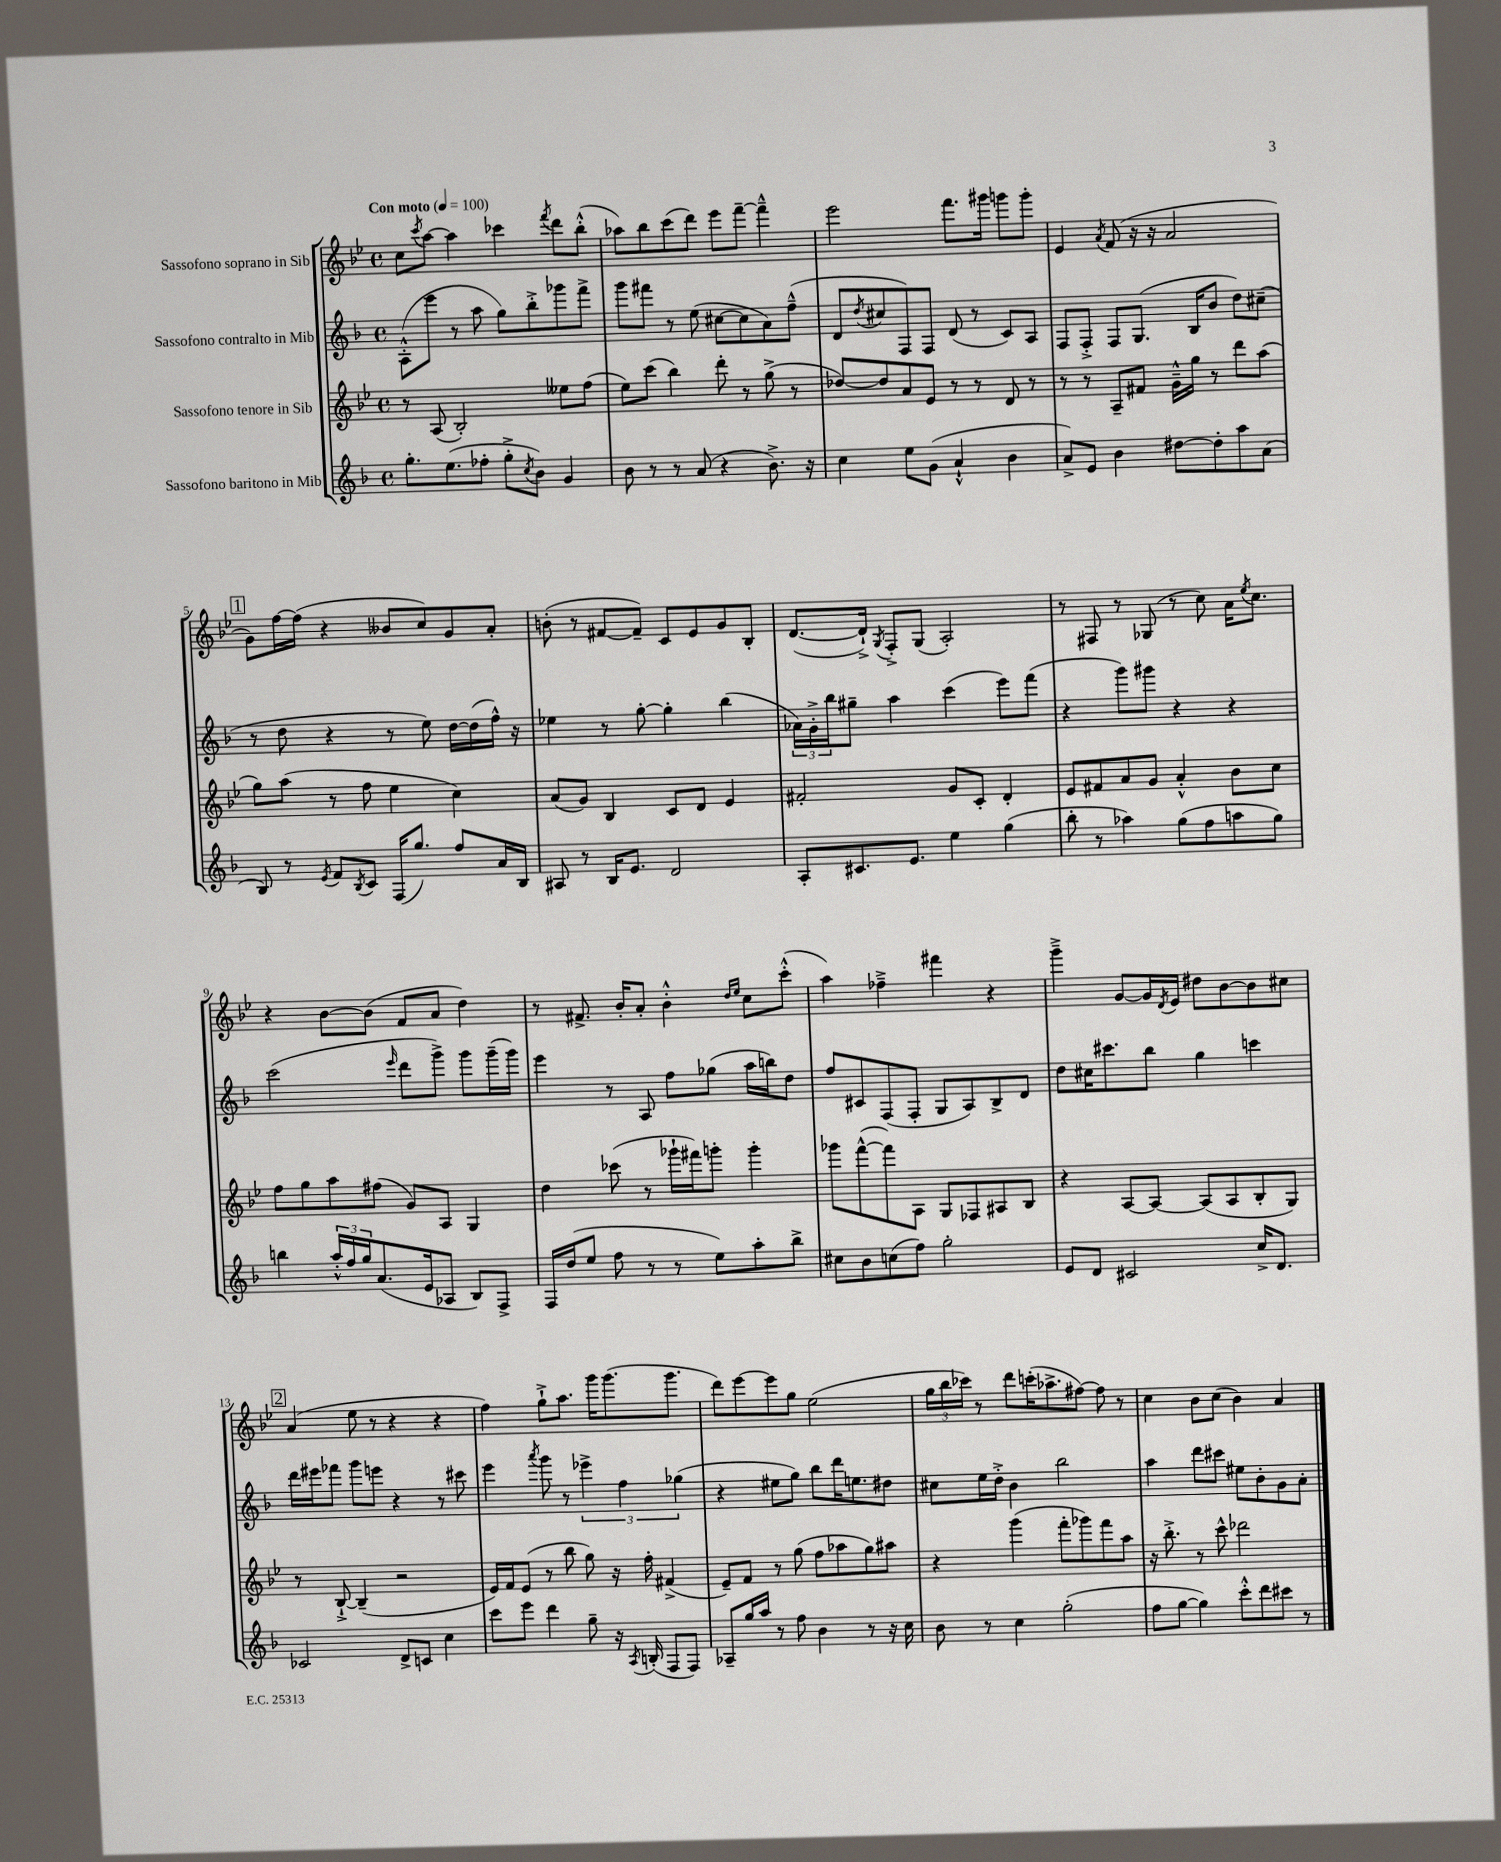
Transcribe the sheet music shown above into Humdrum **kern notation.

**kern	**kern	**kern	**kern
*staff4	*staff3	*staff2	*staff1
*clefG2	*clefG2	*clefG2	*clefG2
*k[b-]	*k[b-e-]	*k[b-]	*k[b-e-]
*M4/4	*M4/4	*M4/4	*M4/4
*met(c)	*met(c)	*met(c)	*met(c)
*MM100	*MM100	*MM100	*MM100
8.gg'\L	8r	(8A'^^\L	8cc\L
.	.	.	8qccc/
.	(8A/	8eee\J	[8aa\J
(8.ee\	.	.	.
.	2B-'/)	8r	4aa\]
8ff-'\J	.	8aa\	.
8gg'^\L	.	8gg\L)	4ccc-\
8qcc/	.	.	.
8b-\J)	.	8bb-'^\	.
.	.	.	8qfff/
4g/	8ee--\L	8ggg-\	8ddd\L
.	(8ff\J	8fff^\J	(8bb-'^^\J
=	=	=	=
8b-\	8ee-\L)	8ggg\L	8aa-\L)
8r	(8ccc\J	8fff#\J	8bb-\
8r	4bb-\)	8r	(8ccc\
(8a/	.	(8ee\	8ddd\J)
4r	8ddd'\	[8cc#\L	8eee-\L
.	8r	8cc#\]	[8fff~\J
8.b-^\)	(8gg^\	8a\)	4fff~^^\]
.	8r	(8ff~^^\J	.
16r	.	.	.
=	=	=	=
4cc\	[8dd-/L)	8d/L	2eee-\
.	.	8qdd/	.
.	8dd-/]	8cc#/	.
8ee\L	8a/	8F/)	.
(8g\J	8e-/J	8F/J	.
4a`^^/	8r	(8d/	8.fff\L
.	8r	8r	.
.	.	.	16ggg#\Jk
4b-\	8d/	8c/L)	8ggg\L
.	8r	8A/J	8ggg'\J
=	=	=	=
8a^/L)	8r	8F/L	4e-/
8e/J	8r	8F'^/J	.
.	.	.	8qa/
4b-\	8A~/L	8F/L	(8f/
.	8f#/J	(8.G/J	16r
.	.	.	16r
[8dd#\L	16g~^^\LL	.	2a/
.	16gg\JJ	16B-/LK	.
8dd#'\]	8r	8b-/J	.
8aa\	8ddd\L	8dd\L)	.
(8a\J	(8aa\J	(8cc#~\J	.
=	=	=	=
8B-/)	8gg\L)	8r	8g\L)
8r	(8aa\J	8dd\	[16ff\L
.	.	.	(16ff\]JJ
8qe/	.	.	.
8f/L	8r	4r	4r
8qB-/	.	.	.
8c/J	8ff\	.	.
(16F/LK	4ee-\	8r	8b--/L
8.gg/J)	.	.	.
.	.	8ee\)	8cc/)
8ff/L	4cc\)	[16dd\LL	8g/
.	.	(16dd\]	.
16a/L	.	16ff^^\JJ)	8a'/J
16B-/JJ	.	16r	.
=	=	=	=
8A#/	(8a/L	4ee-\	(8b'\
8r	8g/J)	.	8r
16B-/LK	4B-/	8r	[8f#/L
8.e/J	.	.	.
.	.	[8gg'\	8f#~/]J)
2d/	8c/L	4gg'\]	8c/L
.	8d/J	.	8e-/
.	4e-/	(4bb-\	8g/
.	.	.	8B-'/J
=	=	=	=
8A'/L	2f#'/	24a-\LL)	([8.d/L
.	.	24g'^\	.
.	.	24bb-\J	.
8.c#/	.	8gg#~\J	.
.	.	.	16d`^/]Jk)
.	.	.	8qG/
.	.	4aa\	8F'^/L
8.e/J	.	.	.
.	.	.	(8G/J
4ee\	8g/L	(4ccc\	2A'/)
.	8c'/J	.	.
(4gg\	4d'/	8eee\L)	.
.	.	(8fff\J	.
=	=	=	=
8bb-'\	8e-/L	4r	8r
8r	8f#/	.	8F#/
4aa-\)	8a/	8ggg\L)	8r
.	8g/J	8ggg#\J	(8G-/
(8gg\L	4a'^^/	4r	8r
8ff\	.	.	8cc\)
8aa\	8b-\L	4r	16a\LK
.	.	.	8qee-/
.	.	.	8.cc\J
8gg\J)	8cc\J	.	.
=	=	=	=
4bb\	8ff\L	(2ccc\	4r
.	8gg\	.	.
24aa'^^/LL	8aa\	.	[8b-\L
24ff/	.	.	.
24gg/J	.	.	.
(8.a/	(8ff#\J	.	(8b-\]J
.	.	16qqeee/	.
.	8g/L)	8ddd\L	8f/L
16e/k	.	.	.
8A-/J	8A/J	8ggg^\J)	8a/J
8B-/L)	4G/	8ggg\L	4dd\)
8F^/J	.	(16ggg~\L	.
.	.	16ggg\JJ)	.
=	=	=	=
16F/LL	4dd\	4eee\	8r
(16dd/J	.	.	.
8ee/J	.	.	8.f#^/
8ff\	(8ccc-\	8r	.
.	.	.	16b-'/LK
8r	8r	8A/	8a'/J
8r	16ggg-`\LL	8ff\L	4b-'^^\
.	16fff#\J)	.	.
8ee\L)	8ggg'\J	(8gg-\J	.
.	.	.	16qqdd/LL
.	.	.	16qqee-/JJ
8aa'\	4ggg'\	16aa\LL	8cc\L
.	.	16bb\J)	.
8bb-^\J	.	8dd\J	(8ccc'^^\J
=	=	=	=
8cc#\L	8ggg-\L	8ff/L	4aa\)
8b-\	([8fff^^\	8c#/	.
(8cc\	8fff\])	(8F/	4ff-~^\
8ff\J)	8A\J	8F'/J	.
2gg'\	8G/L	8G/L	4fff#\
.	8F-/	8A/)	.
.	8A#/	8B-^/	4r
.	8B-/J	8d/J	.
=	=	=	=
8e/L	4r	8dd\L	4ggg~^\
8d/J	.	16cc#\K	.
.	.	8.ccc#\	.
2c#/	[8A/L	.	[8g/L
.	8A/_J	8bb-\J	16g/]L
.	.	.	8qd/
.	.	.	16e-/JJ
.	(8A/]L	4gg\	8dd#\L
.	8A/	.	[8b-\
16cc^/LK	8B-'/	4ccc\	8b-\]
8.d/J	.	.	.
.	8G/J)	.	8cc#\J
=	=	=	=
2c-/	8r	16ddd\LL	(4a/
.	.	16eee#\J	.
.	[8B-`^/	8fff-\J	.
.	(4B-~/]	8ggg\L	8ee-\
.	.	8eee\J	8r
8d^/L	2r	4r	4r
8c/J	.	.	.
4cc\	.	8r	4r
.	.	8ccc#\	.
=	=	=	=
8ccc\L	16e-/LL)	4eee\	4ff\)
.	16f/J	.	.
8eee\J	(8e-/J	.	.
.	.	8qaaa/	.
4ddd\	8r	8ggg\	8gg`^\L
.	8bb-\	8r	8.aa\J
8gg~\	8gg\)	6eee-^\	.
.	.	.	16ggg\LK
16r	16r	.	(8.ggg\
.	.	6ff\	.
8qA/	.	.	.
(16B'/	16ff'\	.	.
8F/L	(4f#^/	.	.
.	.	.	8.ggg\J
.	.	(6gg-\	.
8F/J)	.	.	.
=	=	=	=
8A-~/L	8e-~/L)	4r	8ddd\L)
16gg/L	8f/J	.	[8eee-\
16aa/JJ	.	.	.
8r	8r	8ee#\L	8eee-\]
8ff\	(8gg\	8gg\J)	8gg\J
4b-\	8ff\L	8bb-\L	(2ee-\
.	8aa-\	16ddd\K	.
.	.	8.ee\	.
8r	8gg\)	.	.
16r	8aa#\J	8dd#\J	.
16cc\	.	.	.
=	=	=	=
8b-\	4r	8cc#\L	24gg\LL
.	.	.	24bb-\
.	.	.	24ccc-\JJ)
8r	.	16ee\L	8r
.	.	16dd'^\JJ	.
4cc\	(4ggg\	4b-\	8ddd\L
.	.	.	(16ccc'\K
.	.	.	8.aa-^\
(2gg'\	8fff'\L	2bb-\	.
.	8ggg-\)	.	[8ff#\J)
.	8fff\	.	8ff#\]
.	8aa\J	.	8r
=	=	=	=
8ff\L	16r	4aa\	4cc\
.	8.bb-'^\	.	.
[8gg\J	.	.	.
4gg\])	8r	8ddd\L	8b-\L
.	8ccc^^\	8ccc#\J	(8cc\J
8ccc'^^\L	2ddd-\	8ee#\L	4b-\)
8ddd\	.	8b-'\	.
8ccc#\J	.	8g\	4a/
8r	.	8a'\J	.
==	==	==	==
*-	*-	*-	*-
